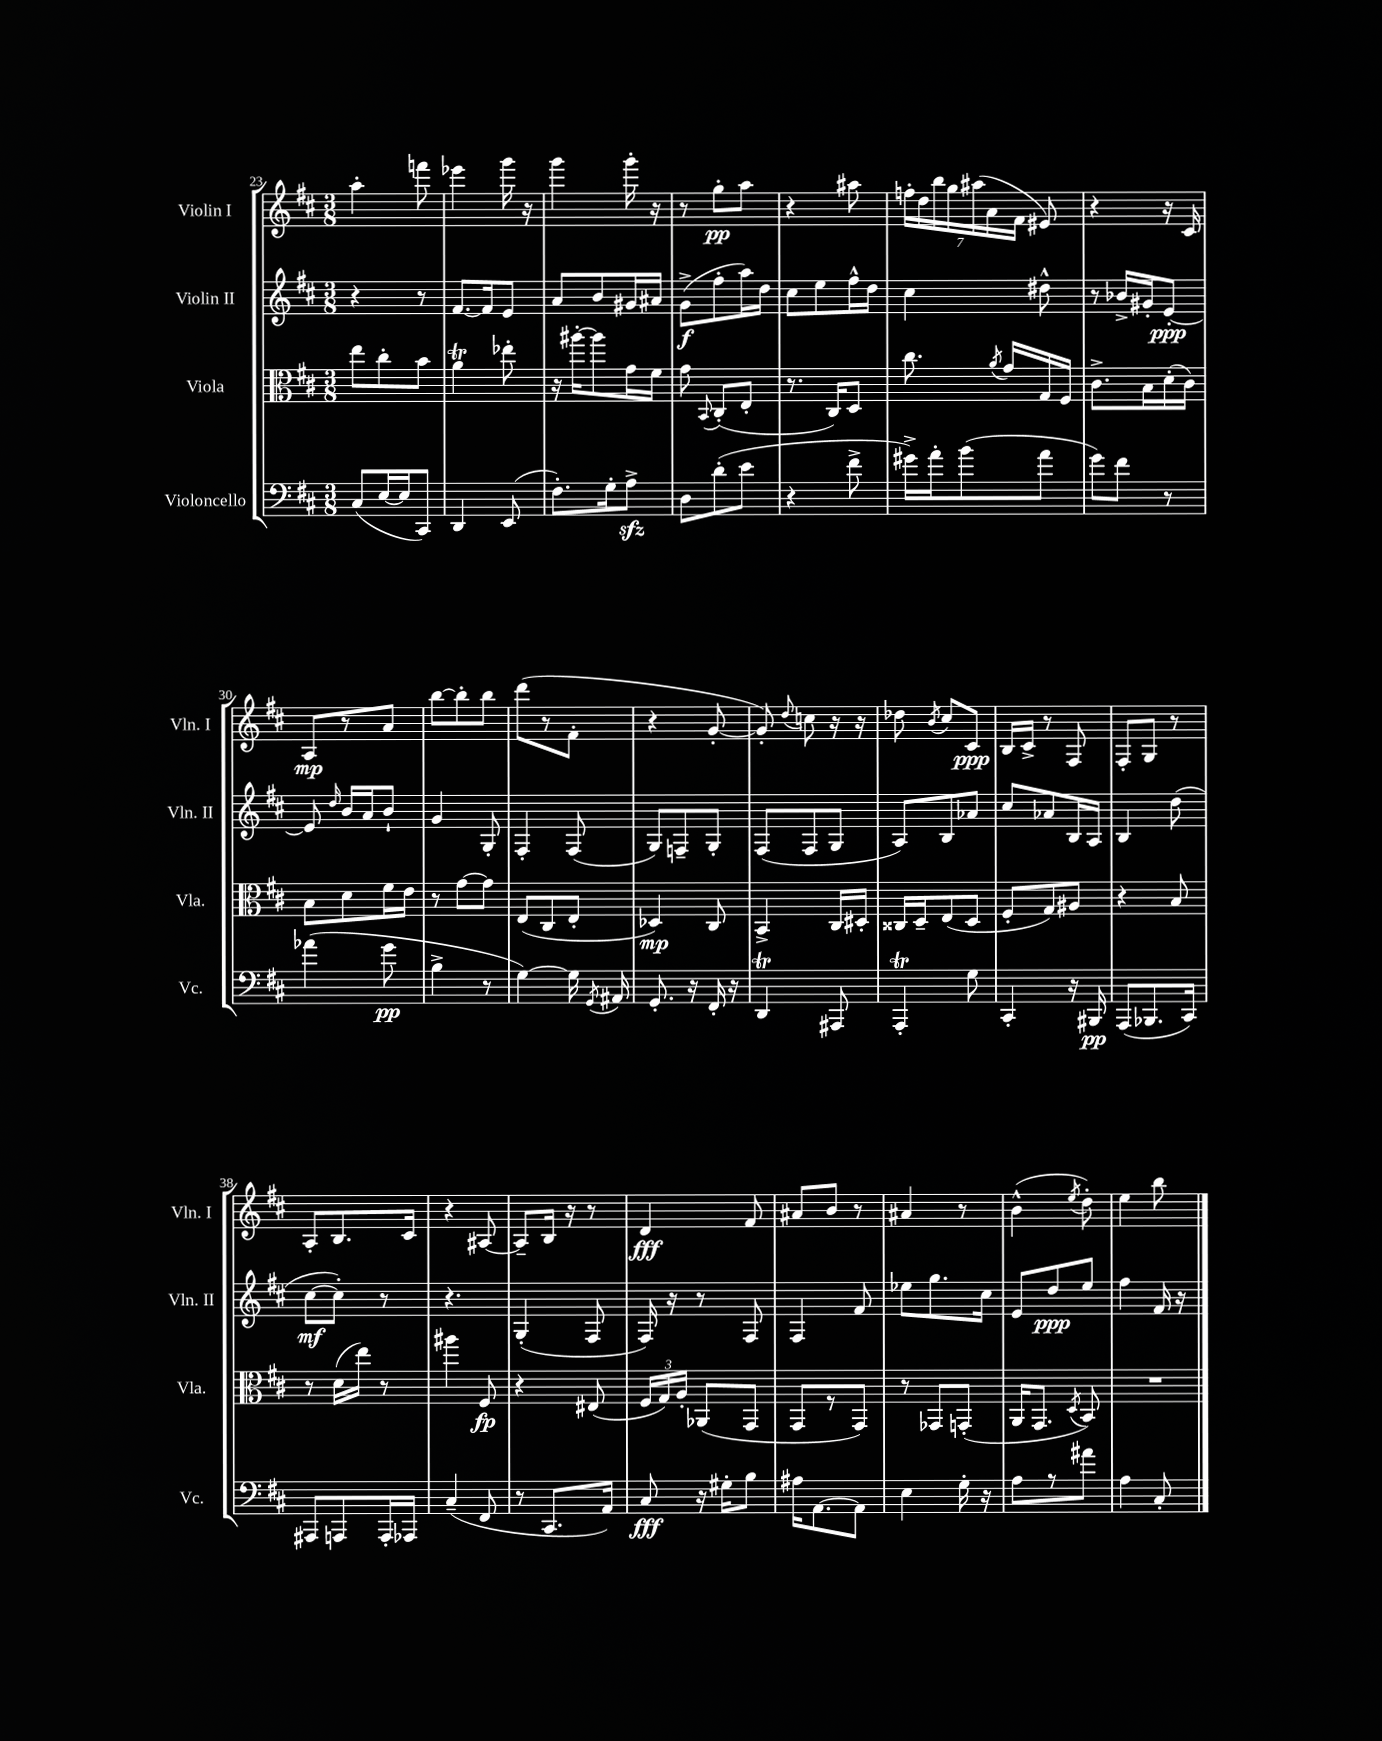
<<
\new StaffGroup <<
\new Staff = "s0" \with { instrumentName = "Violin I" shortInstrumentName = "Vln. I" } {
    \clef treble \key d \major \numericTimeSignature \time 3/8
    \autoBeamOff a''4-. f'''8 |
    ees'''4 g'''16 r16 |
    g'''4 g'''16-. r16 |
    r8 g''8[-.\pp a''8] |
    r4 ais''8 |
    \tuplet 7/4 { f''16[-. d''16 b''16 g''16 ais''16( a'16 fis'16] } eis'8) |
    r4 r16 cis'16 |
    a8[\mp r8 a'8] |
    b''8[~ b''8-. b''8] |
    d'''8[( r8 fis'8]-. |
    r4 g'8~-. |
    g'8-.) \appoggiatura { d''8 } c''8 r16 r16 |
    des''8 \acciaccatura { b'8 } cis''8[ cis'8]\ppp |
    b16[ cis'16]-> r8 fis8 |
    fis8[-. g8] r8 |
    a8[-. b8. cis'16] |
    r4 ais8~ |
    ais8[-- b16] r16 r8 |
    d'4\fff fis'8 |
    ais'8[ b'8] r8 |
    ais'4 r8 |
    b'4-^( \acciaccatura { e''8 } d''8-.) |
    e''4 b''8 \bar "|." |
}
\new Staff = "s1" \with { instrumentName = "Violin II" shortInstrumentName = "Vln. II" } {
    \clef treble \key d \major \numericTimeSignature \time 3/8
    \autoBeamOff r4 r8 |
    fis'8.[~ fis'16 e'8] |
    a'8[ b'8 gis'16 ais'16] |
    g'8[->\f( fis''8-. a''16) d''16] |
    cis''8[ e''8 fis''16-^ d''16] |
    cis''4 dis''8-^ |
    r8 bes'16[-> gis'16-. e'8]~-.\ppp |
    e'8 \grace { d''16 } b'16[ a'16 b'8]-! |
    g'4 g8-. |
    fis4-. fis8( |
    g8[) f8-- g8]-. |
    fis8[( fis8 g8] |
    a8[) b8 aes'8] |
    cis''8[ aes'8 b16 a16] |
    b4 d''8( |
    cis''8[~\mf cis''8]-.) r8 |
    r4. |
    g4-.( fis8 |
    fis16) r16 r8 fis8 |
    fis4 fis'8 |
    ees''8[ g''8. cis''16] |
    e'8[ d''8\ppp e''8] |
    fis''4 fis'16 r16 \bar "|." |
}
\new Staff = "s2" \with { instrumentName = "Viola" shortInstrumentName = "Vla." } {
    \clef alto \key d \major \numericTimeSignature \time 3/8
    \autoBeamOff e''8[ cis''8-. b'8] |
    a'4\trill ees''8-. |
    r16 ais''16[~-. ais''8 g'16 fis'16] |
    g'8 \appoggiatura { b,8 } cis8[-.( e8]-. |
    r8. cis16[) d8] |
    cis''8. \acciaccatura { a'8 } g'16[ g16 fis16] |
    cis'8.[-> b16 d'16-.( cis'16]) |
    b8[ d'8 fis'16 e'16] |
    r8 g'8[~ g'8] |
    e8[( cis8 e8]-. |
    des4\mp) cis8 |
    b,4-> cis16[ dis16]-. |
    cisis16[ d16-- e8( d8] |
    fis8[-. g8) ais8] |
    r4 b8 |
    r8 d'16[( e''16]) r8 |
    ais''4 fis8\fp |
    r4 eis8( |
    \tuplet 3/2 { fis16[ g16) a16]-. } aes,8[( g,8] |
    g,8[ r8 g,8]) |
    r8 ges,8[ g,8]-.( |
    a,16[ g,8.] \acciaccatura { d8 } b,8) |
    R4. \bar "|." |
}
\new Staff = "s3" \with { instrumentName = "Violoncello" shortInstrumentName = "Vc." } {
    \clef bass \key d \major \numericTimeSignature \time 3/8
    \autoBeamOff cis8[( e16~ e16 cis,8]) |
    d,4 e,8( |
    fis8.[-.) g16-. a8]->\sfz |
    d8[ d'8-.( e'8] |
    r4 fis'8-> |
    gis'16[->) a'16-. b'8( a'8] |
    g'8[) fis'8] r8 |
    aes'4( g'8\pp |
    b4-> r8 |
    g4~) g16 \acciaccatura { g,8 } ais,16 |
    g,8.-. r16 fis,16-. r16 |
    d,4\trill ais,,8 |
    a,,4-.\trill g8 |
    cis,4-. r16 bis,,16\pp |
    a,,8[( bes,,8. cis,16]) |
    ais,,8[ a,,8 a,,16-. aes,,16] |
    cis4--( fis,8 |
    r8 cis,8.[ a,16]) |
    cis8\fff r16 gis16[-. b8] |
    ais16[ a,8.~ a,8] |
    e4 g16-. r16 |
    a8[ r8 ais'8] |
    a4 cis8-. \bar "|." |
}
>>
>>
\layout { \context { \Score currentBarNumber = #23 } }
